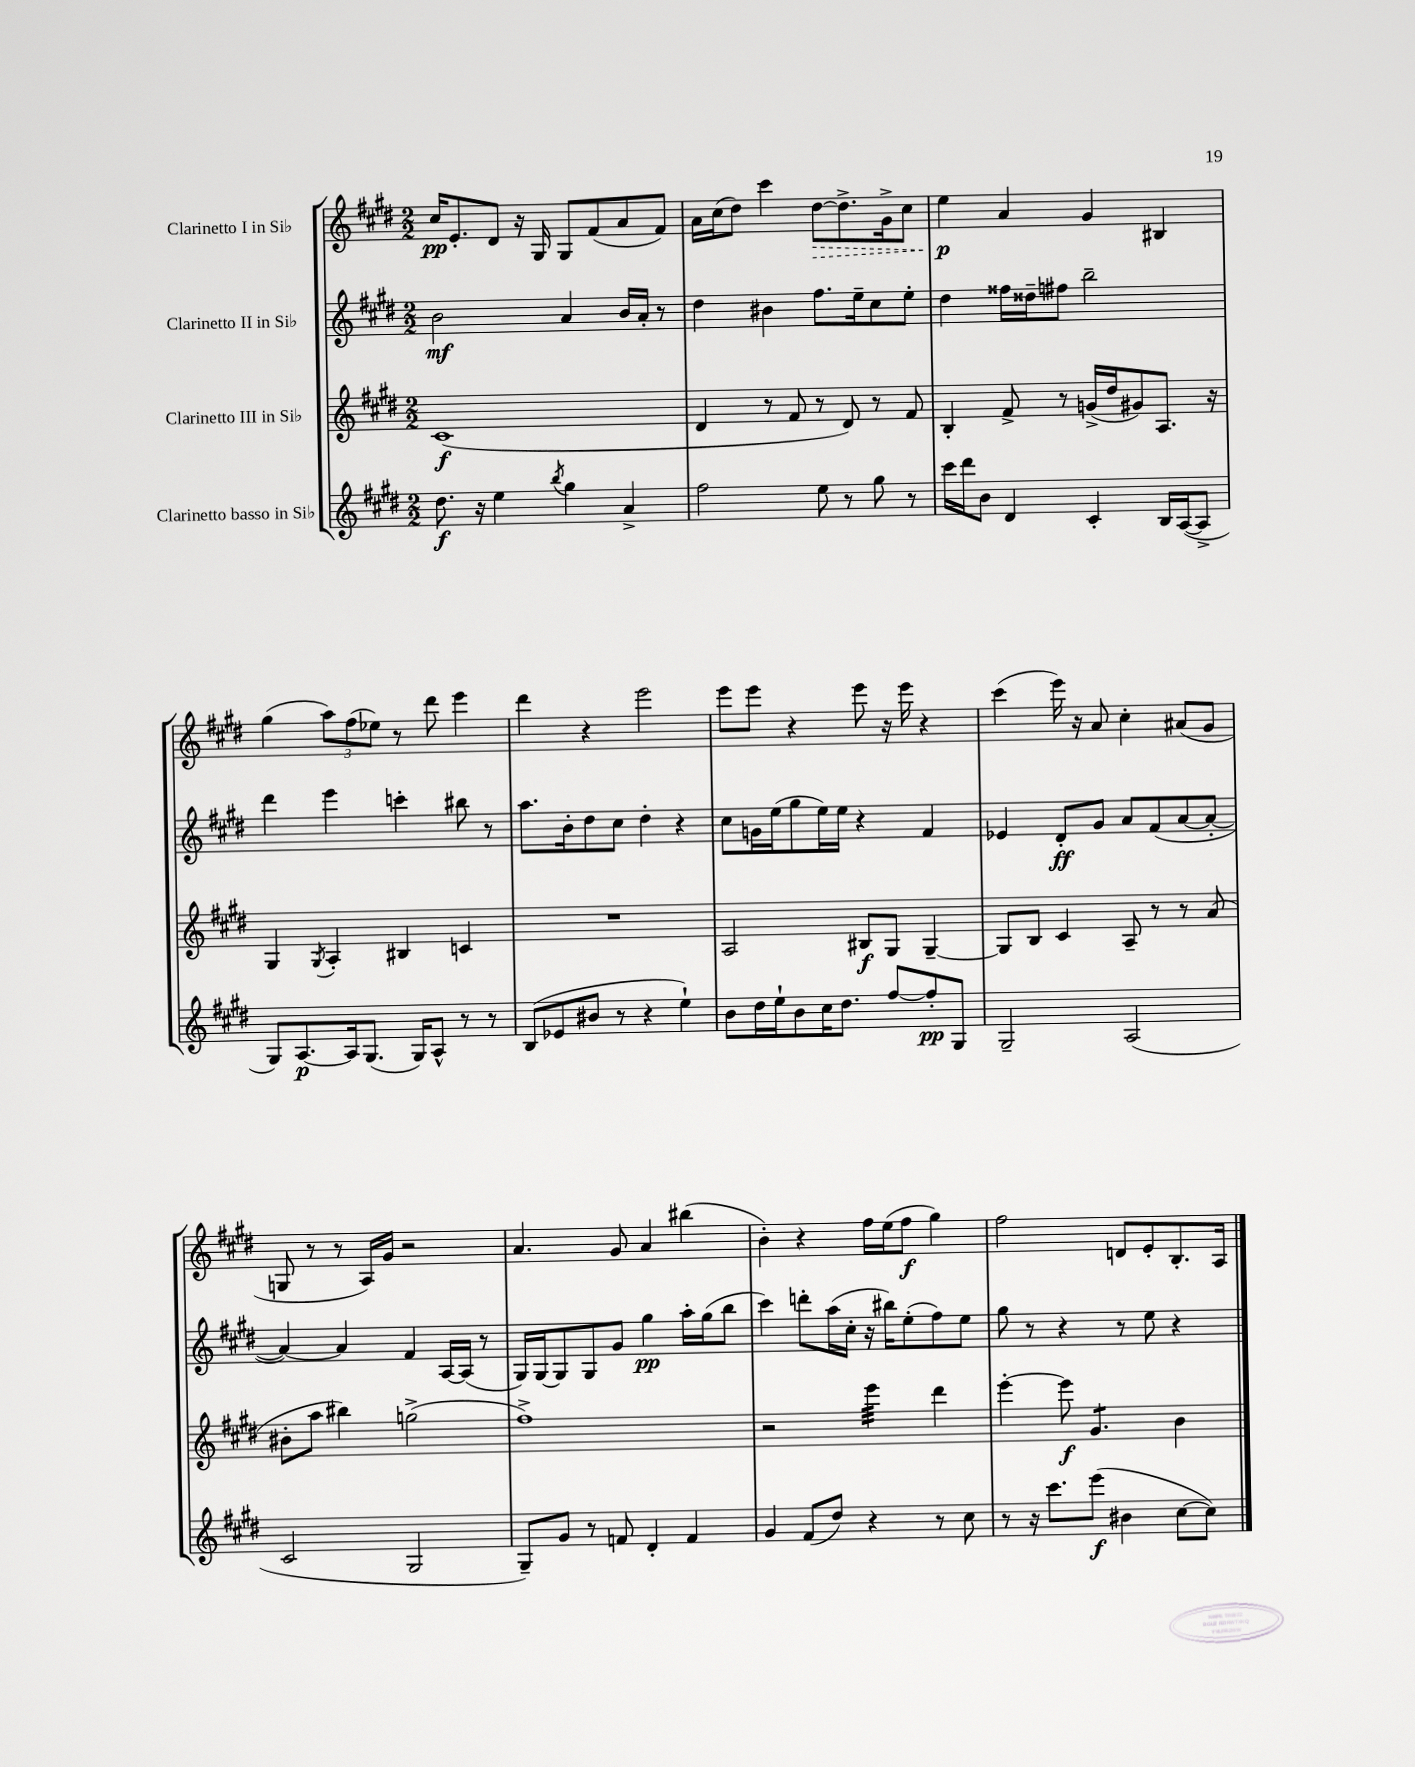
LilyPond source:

<<
\new StaffGroup <<
\new Staff = "s0" \with { instrumentName = "Clarinetto I in Sib" } {
    \clef treble \key e \major \numericTimeSignature \time 2/2
    \autoBeamOff cis''16[\pp e'8.-. dis'8] r16 gis16 gis8[ fis'8( a'8 fis'8]) |
    a'16[ cis''16( dis''8]) cis'''4 \once \override Hairpin.style = #'dashed-line dis''8[~\> dis''8.-> gis'16-> cis''8] |
    e''4\p\! a'4 gis'4 bis4 |
    gis''4( \tuplet 3/2 { a''8[) fis''8( ees''8]) } r8 dis'''8 e'''4 |
    dis'''4 r4 e'''2 |
    e'''8[ e'''8] r4 e'''8 r16 e'''16 r4 |
    cis'''4( e'''16) r16 a'8 cis''4-. ais'8[( gis'8] |
    g8 r8 r8 a16[) gis'16] r2 |
    a'4. gis'8 a'4 bis''4( |
    b'4-.) r4 fis''16[ e''16( fis''8]\f gis''4) |
    fis''2 d'8[ e'8-. b8.-. a16] \bar "|." |
}
\new Staff = "s1" \with { instrumentName = "Clarinetto II in Sib" } {
    \clef treble \key e \major \numericTimeSignature \time 2/2
    \autoBeamOff b'2\mf a'4 b'16[ a'16]-. r8 |
    dis''4 bis'4 fis''8.[ e''16-- cis''8 e''8]-. |
    dis''4 fisis''16[ disis''16-- fis''8] b''2-- |
    dis'''4 e'''4 c'''4-. bis''8 r8 |
    a''8.[ b'16-. dis''8 cis''8] dis''4-. r4 |
    cis''8[ g'16 e''16( gis''8 e''16) e''16] r4 fis'4 |
    ees'4 dis'8[-.\ff gis'8] a'8[ fis'8( a'8~ a'8]~-. |
    a'4~) a'4 fis'4 a16[~ a16]( r8 |
    gis16[) gis16~ gis8 gis8 gis'8] gis''4\pp a''16[-. gis''16( b''8] |
    cis'''4) d'''8[-. a''16( cis''16]-. r16 bis''16[) e''8-.( fis''8) e''8] |
    gis''8 r8 r4 r8 e''8 r4 \bar "|." |
}
\new Staff = "s2" \with { instrumentName = "Clarinetto III in Sib" } {
    \clef treble \key e \major \numericTimeSignature \time 2/2
    \autoBeamOff cis'1\f( |
    dis'4 r8 fis'8 r8 dis'8) r8 fis'8 |
    b4-. fis'8-> r8 g'16[->( dis''16 gis'8) a8.] r16 |
    gis4 \acciaccatura { gis8 } a4-. bis4 c'4 |
    R1 |
    a2 bis8[\f gis8] gis4~-- |
    gis8[ b8] cis'4 a8-- r8 r8 a'8( |
    bis'8[-. a''8] bis''4) g''2->( |
    fis''1->) |
    r2 e'''4:32 dis'''4 |
    e'''4~-. e'''8\f gis'4.:8 b'4 \bar "|." |
}
\new Staff = "s3" \with { instrumentName = "Clarinetto basso in Sib" } {
    \clef treble \key e \major \numericTimeSignature \time 2/2
    \autoBeamOff dis''8.\f r16 e''4 \acciaccatura { b''8 } gis''4 a'4-> |
    fis''2 e''8 r8 gis''8 r8 |
    cis'''16[ dis'''16 b'8] dis'4 cis'4-. b16[ a16~( a8]-> |
    gis8[) a8.~\p a16 gis8.]( gis16[) a8]-^ r8 r8 |
    b8[( ees'8 bis'8] r8 r4 e''4-!) |
    b'8[ dis''16 e''16-! b'8 cis''16 dis''8.] fis''8[~ fis''8-.\pp gis8] |
    gis2-- a2( |
    cis'2 gis2 |
    gis8[--) gis'8] r8 f'8 dis'4-. f'4 |
    gis'4 fis'8[( dis''8]) r4 r8 cis''8 |
    r8 r16 cis'''8.[ e'''8]\f( bis'4 cis''8[~ cis''8]) \bar "|." |
}
>>
>>
\layout { \context { \Score \remove "Bar_number_engraver" } }
